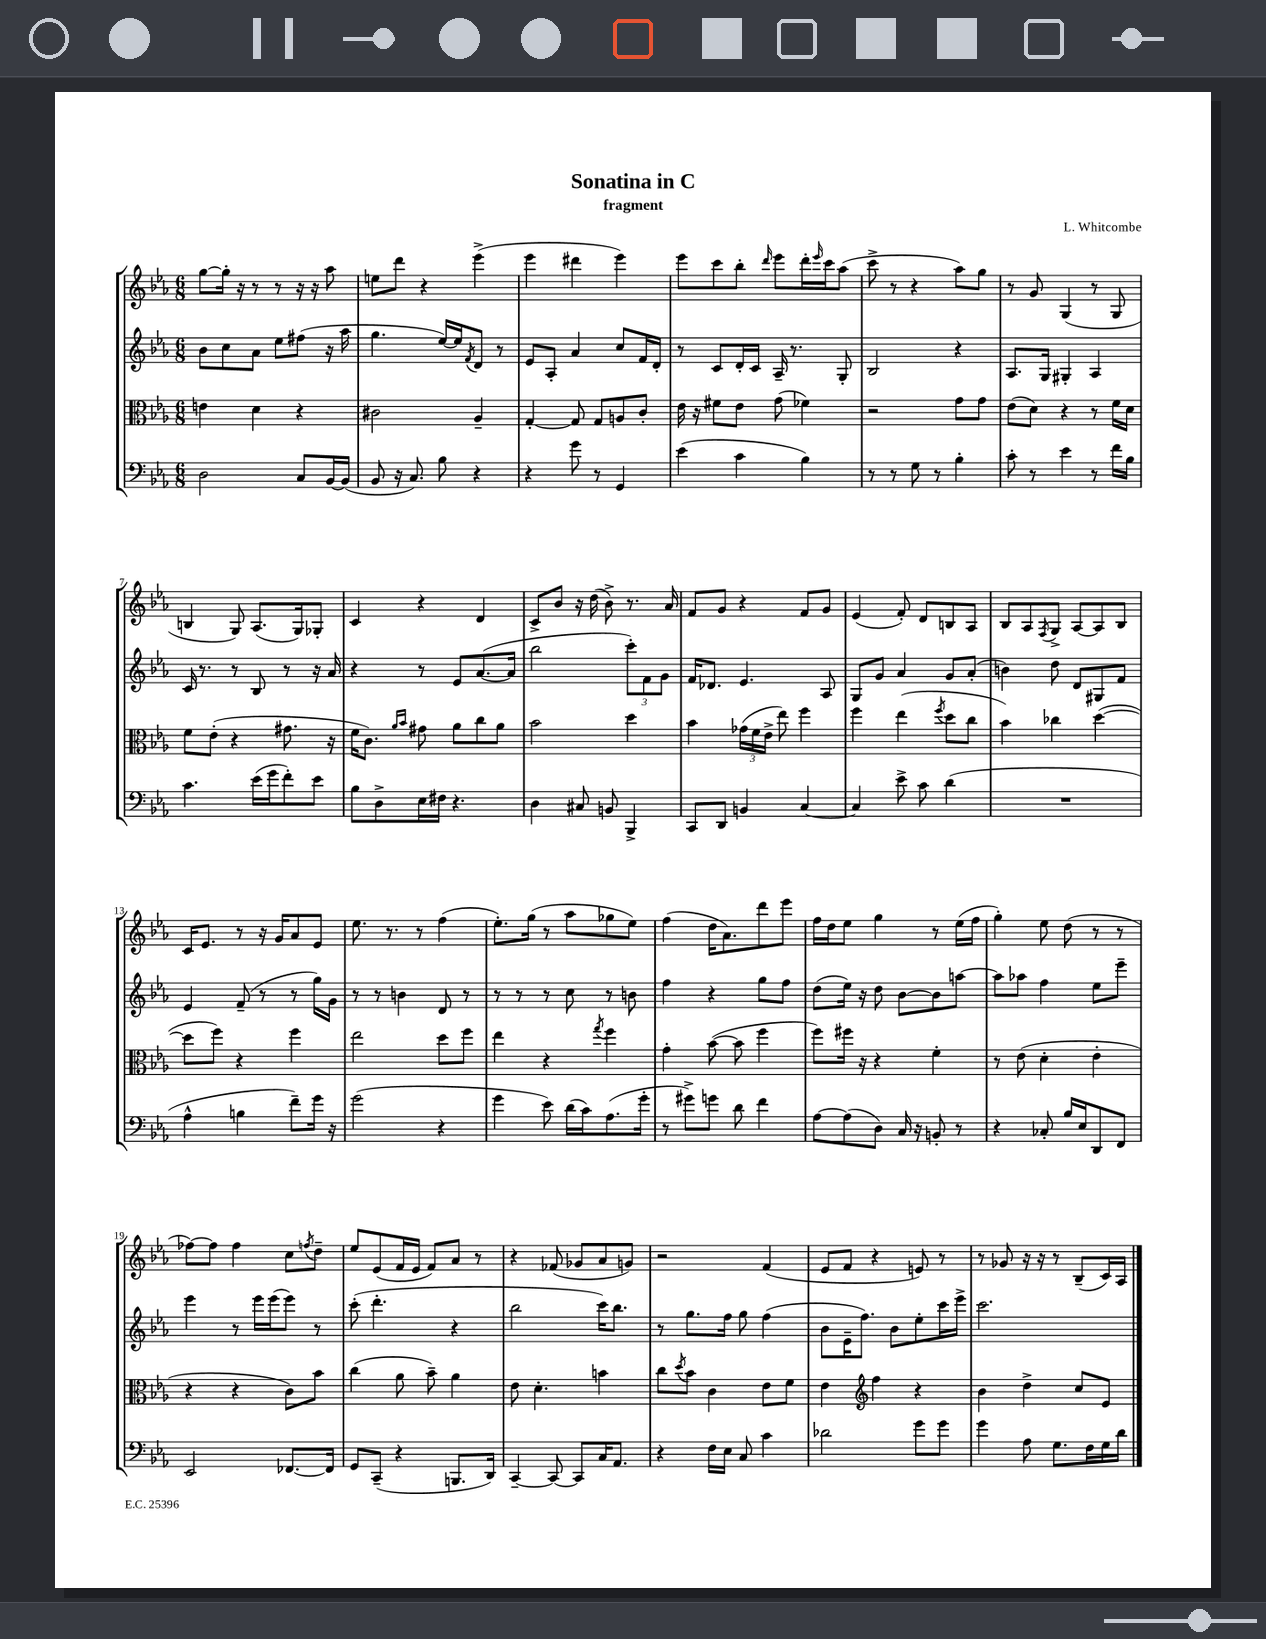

**kern	**kern	**kern	**kern
*part4	*part3	*part2	*part1
*staff4	*staff3	*staff2	*staff1
*clefF4	*clefC3	*clefG2	*clefG2
*k[b-e-a-]	*k[b-e-a-]	*k[b-e-a-]	*k[b-e-a-]
*M6/8	*M6/8	*M6/8	*M6/8
=1	=1	=1	=1
2D\	4en\	8b-\L	[8gg\L
.	.	8cc\	16gg'\Jk]
.	.	.	16r
.	4d\	8a-\J	8r
.	.	8ee-\L	8r
8C/L	4r	(8ff#X\J	16r
.	.	.	16r
[16BB-/L	.	16r	8aa-\
(16BB-/JJ]	.	16aa-\	.
=2	=2	=2	=2
8BB-/	2c#X\	4.gg\	8een\L
16r	.	.	8ddd\J
8.C/)	.	.	.
.	.	.	4r
8B-\	.	[16ee-/LL)	.
.	.	16ee-/J]	.
.	.	8qf/	.
4r	4A-~/	8d/J	(4eee-^\
.	.	8r	.
=3	=3	=3	=3
4r	[4G'/	8e-/L	4eee-\
.	.	8A-'/J	.
8g\	8G/]	4a-/	4ddd#X\
8r	8G/L	.	.
4GG/	8An/	8cc/L	4eee-\)
.	8c'/J	16f/L	.
.	.	16d'/JJ	.
=4	=4	=4	=4
(4e-\	16e-\	8r	8eee-\L
.	16r	.	.
.	8f#X\L	8c/L	8ccc\
4c\	8e-\J	16d'/L	8bb-'\J
.	.	16c/JJ	.
.	.	.	16qqddd/
.	(8g\	16A-~/	8eee-\L
.	.	8.r	.
4B-\)	4f-X\)	.	16ddd'\L
.	.	.	16qqeee-/
.	.	.	16ccc\J
.	.	8G'/	(8aa-\J
=5	=5	=5	=5
8r	2r	2B-/	8ccc^\
8r	.	.	8r
8G\	.	.	4r
8r	.	.	.
4B-'\	8g\L	4r	8aa-\L)
.	8g\J	.	8gg\J
=6	=6	=6	=6
8c'\	(8e-\L	8.A-/L	8r
8r	8d\J)	.	8g/
.	.	16G/Jk	.
4e-\	4r	4G#X'/	(4G/
8r	8r	4A-/	8r
16f\LL	16f\LL	.	8G/
16B-\JJ	16d\JJ	.	.
!!LO:LB:g=z
=7	=7	=7	=7
4.c\	8f\L	16c/	4Bn/
.	.	8.r	.
.	(8e-'\J	.	.
.	4r	8r	8G/)
(16e-\LL	.	8B-/	(8.A-/L
16g\J	.	.	.
8f'\)	8.g#X\	8r	.
.	.	.	16G/k)
8e-\J	.	16r	8G-X'/J
.	16r	16a-/	.
=8	=8	=8	=8
8B-\L	16f\KL	4r	4c/
.	8.c\J)	.	.
8D^\	.	.	.
.	16qqa-/LL	.	.
.	16qqb-/JJ	.	.
16E-\L	8g#X\	8r	4r
16F#X\JJ	.	.	.
4.r	8a-\L	8e-/L	.
.	8cc\	([8.a-/	4d/
.	8a-\J	.	.
.	.	16a-/Jk]	.
=9	=9	=9	=9
4D\	2b-\	2bb-\	8c^/L
.	.	.	8b-/J
8C#X/	.	.	16r
.	.	.	(16dd\
8BBn/	.	.	8b-^\)
4BBB-^/	4dd\	12ccc'\L)	8.r
.	.	12f\	.
.	.	12g\J	.
.	.	.	16a-/
=10	=10	=10	=10
8CC/L	4b-\	16f/KL	8f/L
.	.	8.d-X/J	.
8DD/J	.	.	8g/J
4BBn/	(24g-X\LL	4.e-/	4r
.	24f\	.	.
.	24e-^\JJ	.	.
.	8ee-\)	.	.
[4C/	4ff\	.	8f/L
.	.	8A-/	8g/J
=11	=11	=11	=11
4C/]	4ff\	8G/L	(4e-/
.	.	8g/J	.
8e-^\	(4ee-\	4a-/	8f'/)
8c\	.	.	8d/L
.	8qff/	.	.
(4d\	8dd\L	8g/L	8Bn/
.	8cc\J	(8a-'/J	8A-/J
=12	=12	=12	=12
2.r	4b-\)	4bn\)	8B-/L
.	.	.	8A-/
.	.	.	8qF/
.	4cc-X\	8dd\	8G^/J
.	.	8d/L	[8A-/L
.	([4dd\	8G#X/	8A-/]
.	.	8f/J	8B-/J
!!LO:LB:g=z
=13	=13	=13	=13
4A-^^\	8dd\L]	4e-/	16c/KL
.	.	.	8.e-/J
.	8ff\J)	.	.
4Bn\	4r	(8f~/	8r
.	.	8r	16r
.	.	.	16g/KL
8f~\L)	4ff\	8r	8a-/
16g\Jk	.	16gg\LL)	8e-/J
16r	.	16g\JJ	.
=14	=14	=14	=14
(2g\	2ee-\	8r	8.ee-\
.	.	8r	.
.	.	.	8.r
.	.	4bn\	.
.	.	.	8r
4r	8dd\L	8d/	(4ff\
.	8ff\J	8r	.
=15	=15	=15	=15
4g\	4ee-\	8r	8.ee-'\L)
.	.	8r	.
.	.	.	(16gg\Jk
8e-\)	4r	8r	8r
(16d\LL	.	8cc\	8aa-\L
16c\J)	.	.	.
.	8qgg/	.	.
(8.A-\	4ff\	8r	8gg-X\
.	.	8bn\	8ee-\J)
16g'\Jk	.	.	.
=16	=16	=16	=16
8r	4g'\	4ff\	(4ff\
8g#X^\L)	.	.	.
8gn\J	([8b-\	4r	16dd\KL
.	.	.	8.a-\)
8d\	8b-\]	.	.
4f\	4ff\	8gg\L	8ddd\
.	.	8ff\J	8eee-\J
=17	=17	=17	=17
[8A-\L	8ff\L)	(8dd\L	16ff\LL
.	.	.	16dd\J
(8A-\]	16ff#X\Jk	16ee-\Jk)	8ee-\J
.	16r	16r	.
8D\J)	4r	8dd\	4gg\
16C/	.	[8b-\L	.
16r	.	.	.
8BBn'/	4f'\	8b-\]	8r
8r	.	[8aan\J	(16ee-\LL
.	.	.	16ff\JJ
=18	=18	=18	=18
4r	8r	8aa\L]	4gg'\)
.	(8e-\	8aa-X\J	.
8C-X'/	4d'\	4ff\	8ee-\
16B-/LL	.	.	(8dd\
16E-/J	.	.	.
8DD/	4e-'\	8ee-\L	8r
8FF/J	.	8eee-~\J	8r
!!LO:LB:g=z
=19	=19	=19	=19
2EE-/	4r	4eee-\	[8ff-X\L)
.	.	.	8ff-\J]
.	4r	8r	4ff-\
.	.	16eee-\LL	.
.	.	(16eee-\J	.
[8.FF-X/L	8c\L)	8eee-\J)	8cc\L
.	.	.	8qffn/
.	8b-\J	8r	8dd~\J
16FF-/Jk]	.	.	.
=20	=20	=20	=20
8GG/L	(4cc\	(8ccc'\	8ee-/L
(8CC~/J	.	4.ddd'\	(8e-/
4r	8a-\	.	16f/L
.	.	.	16e-/JJ
.	8b-~\)	.	8f/L)
8.BBBn/L	4a-\	4r	8a-/J
.	.	.	8r
16DD/Jk)	.	.	.
=21	=21	=21	=21
[4CC~/	8e-\	2bb-\	4r
.	4.d'\	.	.
8CC/_	.	.	(8f-X/
8CC/L]	.	.	8g-X/L
16C/K	4bn\	16ccc\KL)	8a-/
8.AA-/J	.	8.bb-\J	.
.	.	.	8gn/J)
=22	=22	=22	=22
4r	8cc\L	8r	2r
.	8qdd/	.	.
.	8b-\J	8.gg\L	.
16F\LL	4c\	.	.
16E-\JJ	.	16ff\Jk	.
8C/	.	8gg\	.
4c\	8e-\L	(4ff\	(4f/
.	8f\J	.	.
=23	=23	=23	=23
2d-X\	4e-\	8b-\L	8e-/L
.	.	16e-~\K	8f/J
.	.	8.ff\J)	.
*	*clefG2	*	*
.	4ff\	.	4r
.	.	8b-\L	.
8g\L	4r	8ee-'\	8en/)
8g\J	.	16ccc\L	8r
.	.	16eee-^\JJ	.
=24	=24	=24	=24
4g\	4b-\	2.ccc\	8r
.	.	.	8g-X/
8A-\	4dd^\	.	16r
.	.	.	16r
8.G\L	.	.	8r
.	8cc/L	.	(8B-~/L
16F\L	.	.	.
16G\	8e-/J	.	16c/L)
16d\JJ	.	.	16A-/JJ
==	==	==	==
*-	*-	*-	*-
